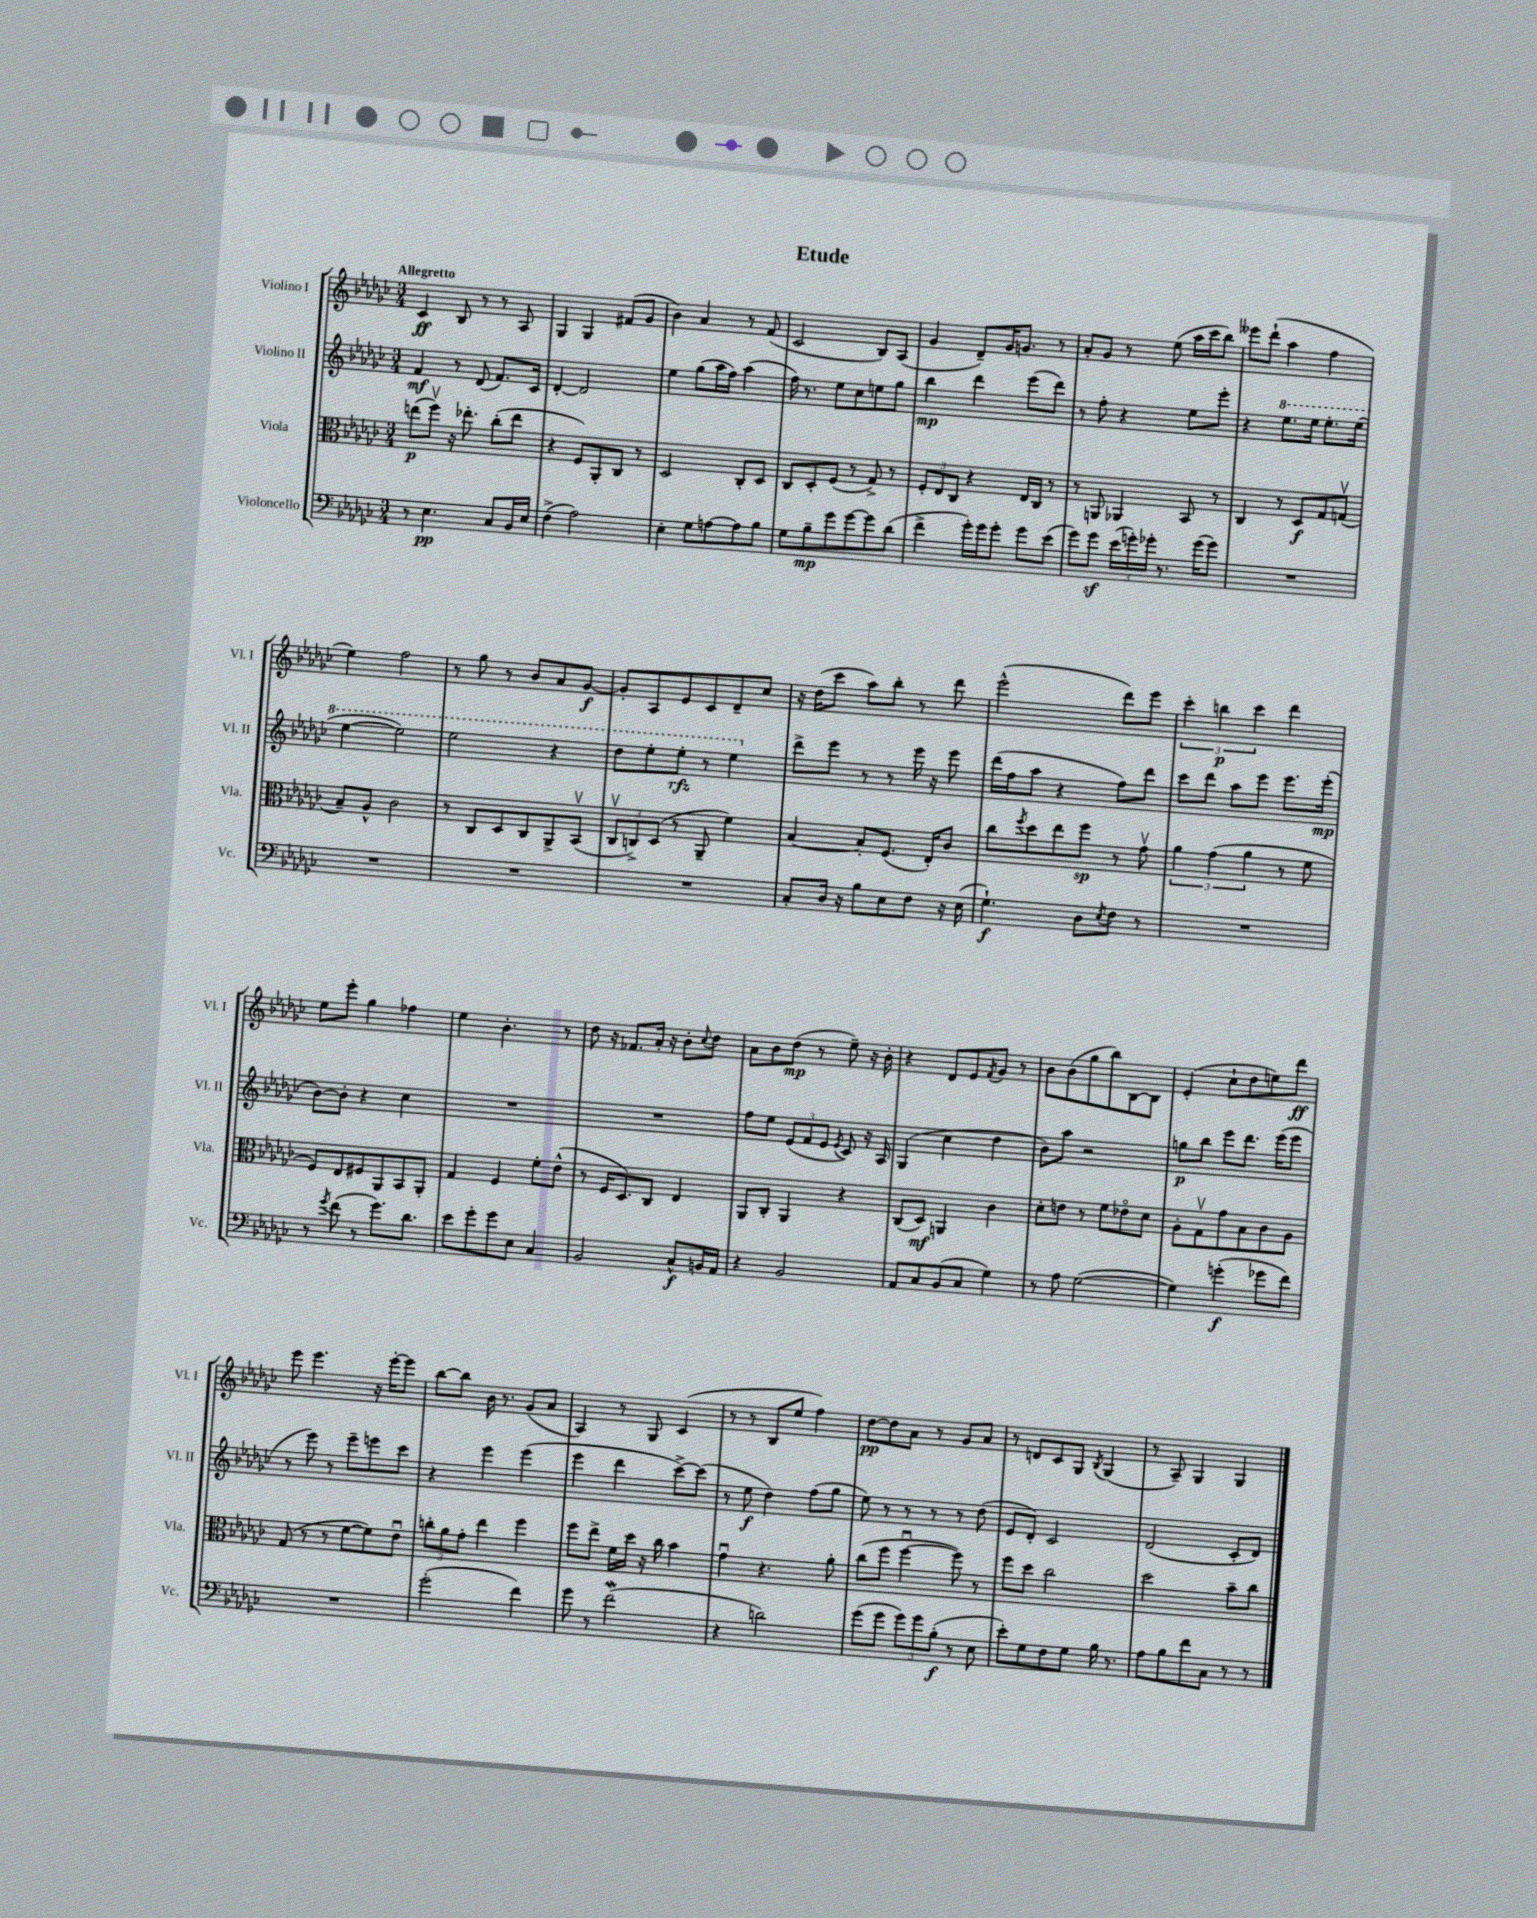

**kern	**dynam	**kern	**dynam	**kern	**dynam	**kern	**dynam
*part4	*part4	*part3	*part3	*part2	*part2	*part1	*part1
*staff4	*staff4	*staff3	*staff3	*staff2	*staff2	*staff1	*staff1
*I"Violoncello	*	*I"Viola	*	*I"Violino II	*	*I"Violino I	*
*I'Vc.	*	*I'Vla.	*	*I'Vl. II	*	*I'Vl. I	*
*clefF4	*	*clefC3	*	*clefG2	*	*clefG2	*
*k[b-e-a-d-g-c-]	*	*k[b-e-a-d-g-c-]	*	*k[b-e-a-d-g-c-]	*	*k[b-e-a-d-g-c-]	*
*M3/4	*	*M3/4	*	*M3/4	*	*M3/4	*
=1	=1	=1	=1	=1	=1	=1	=1
!	!	!	!	!	!	!LO:TX:a:B:t=Allegretto	!
8r	.	(8een\L	p	4f/	mf	4c-/	ff
4.E-\	pp	8ffv\J)	.	.	.	.	.
.	.	16r	.	8r	.	8B-/	.
.	.	8.ee-X'\	.	.	.	.	.
.	.	.	.	(8d-/	.	8r	.
8C-/L	.	(8cc-'\L	.	8.f/L)	.	8r	.
16BB-/L	.	8ee-\J	.	.	.	8A-/	.
16E-/JJ	.	.	.	16c-/Jk	.	.	.
=2	=2	=2	=2	=2	=2	=2	=2
(4F^\	.	4r	.	[4d-'/	.	4G-/	.
2A-\)	.	8F/L)	.	2d-/]	.	4G-/	.
.	.	8AA-'/	.	.	.	.	.
.	.	8C-/J	.	.	.	(8f#X/L	.
.	.	8r	.	.	.	8g-/J	.
=3	=3	=3	=3	=3	=3	=3	=3
4E-'\	.	2D-/	.	4ee-\	.	4b-\)	.
8G-\L	.	.	.	(8gg-\L	.	4a-/	.
[8An\	.	.	.	16aa-\L	.	.	.
.	.	.	.	16ff\JJ)	.	.	.
8A\]	.	8C-'/L	.	(4aa-\	.	8r	.
8B-\J	.	8D-/J	.	.	.	(8f/	.
=4	=4	=4	=4	=4	=4	=4	=4
8G-\L	.	8C-/L	.	16ff\)	.	2c-/	.
.	.	.	.	8.r	.	.	.
8B-~\	mp	8D-'/	.	.	.	.	.
8g-\	.	(8F/J	.	8ee-\L	.	.	.
[8g-\	.	8r	.	8cc-\	.	.	.
8g-\]	.	8G-^/)	.	8een\	.	8B-/L)	.
(8d-\J	.	8r	.	8gg-\J	.	(8A-/J	.
=5	=5	=5	=5	=5	=5	=5	=5
4f^\	.	12F'/L	.	4bb-\	mp	4g-/	.
.	.	12E-/	.	.	.	.	.
.	.	12C-/J	.	.	.	.	.
16g-'\LL)	.	4r	.	4ddd-\	.	8d-~/L)	.
16g-\J	.	.	.	.	.	.	.
8g-'\J	.	.	.	.	.	16g-/K	.
.	.	.	.	.	.	8.gn/J	.
8g-\L	.	16E-/LL	.	(8eee-\L	.	.	.
.	.	16C-/JJ	.	.	.	.	.
(8e-\J	.	8r	.	8ddd-\J)	.	8r	.
=6	=6	=6	=6	=6	=6	=6	=6
8g-\L)	.	8r	.	8r	.	8a-'/L	.
8g-z\J	.	8AAn/	.	8ff'\	.	8g-/J	.
(24e-\LL	.	4AA-X/	.	4r	.	8r	.
24gn'\)	.	.	.	.	.	.	.
24g-X'\JJ	.	.	.	.	.	.	.
8.r	.	.	.	.	.	(8ee-\	.
.	.	8BB-/	.	8ee-\L	.	16aa-\LL	.
(16g-\KL	.	.	.	.	.	16ccc-\J	.
8g-\J)	.	8r	.	8eee-'\J	.	8bb-\J)	.
=7	=7	=7	=7	=7	=7	=7	=7
2.r	.	4C-/	.	4r	.	8eee--X\L	.
.	.	.	.	.	.	(8ddd-`\J	.
*	*	*	*	*8va	*	*	*
.	.	8r	.	8.eee-\L	.	4aa-\	.
.	.	8D-/L	f	.	.	.	.
.	.	.	.	16eee-\Jk	.	.	.
.	.	8G-/	.	8.eee-'\L	.	4ff\	.
.	.	(8Gnv/J	.	.	.	.	.
.	.	.	.	(16eee-\Jk	.	.	.
!!LO:LB:g=z
=8	=8	=8	=8	=8	=8	=8	=8
2.r	.	8B-~/L)	.	[4eee-\	.	4ee-\)	.
.	.	8A-^^/J	.	.	.	.	.
.	.	2c-\	.	2eee-\])	.	2ff\	.
=9	=9	=9	=9	=9	=9	=9	=9
2.r	.	8r	.	2eee-\	.	8r	.
.	.	8C-/L	.	.	.	8gg-\	.
.	.	8D-/	.	.	.	8r	.
.	.	8C-/	.	.	.	8b-/L	.
.	.	8AA-^/	.	4r	.	8a-/	.
.	.	(8BB-v/J	.	.	.	[8g-/J	f
=10	=10	=10	=10	=10	=10	=10	=10
2.r	.	12C-v/L	.	8ddd-\L	.	8g-'/L]	.
.	.	12Cn^/)	.	.	.	.	.
.	.	.	.	8eee-'\	.	8A-/	.
.	.	(12D-/J	.	.	.	.	.
.	.	8r	.	8eee-'\J	rfz	8e-/	.
.	.	8AA-~/	.	8r	.	8c-/	.
.	.	4f\)	.	4eee-\	.	8d-~/	.
.	.	.	.	.	.	8cc-/J	.
=11	=11	=11	=11	=11	=11	=11	=11
*	*	*	*	*X8va	*	*	*
8C-'/L	.	[4B-/	.	8ddd-^\L	.	16r	.
.	.	.	.	.	.	(16dd-\KL	.
16D-/Jk	.	.	.	8eee-\J	.	8ccc-\J	.
16r	.	.	.	.	.	.	.
8B-\L	.	8B-'/L]	.	8r	.	8aa-\L)	.
8E-\	.	(8.F/J	.	8r	.	8bb-'\J	.
8F\J	.	.	.	16eee-\	.	8r	.
.	.	16E-'/KL)	.	16r	.	.	.
16r	.	8c-/J	.	8eee-\	.	8ddd-\	.
(16E-\	.	.	.	.	.	.	.
=12	=12	=12	=12	=12	=12	=12	=12
4.G-`\)	f	8cc-\L	.	(16ddd-\LL	.	(2eee-^^\	.
.	.	.	.	16ff\J	.	.	.
.	.	8qff/	.	.	.	.	.
.	.	8dd-\	.	8aa-\J	.	.	.
.	.	8ee-\	.	4r	.	.	.
8D-\L	.	8ff\J	sp	.	.	.	.
8qE-/	.	.	.	.	.	.	.
8F\J	.	8r	.	8ff\L)	.	8ddd-\L)	.
8r	.	8g-v\	.	8ddd-\J	.	8eee-\J	.
=13	=13	=13	=13	=13	=13	=13	=13
2.r	.	6a-\	.	8ccc-\L	.	6ccc-'\	.
.	.	.	.	8ddd-\J	.	.	.
.	.	(6g-\	.	.	.	6bbn\	p
.	.	.	.	8aa-\L	.	.	.
.	.	6a-\	.	.	.	6ccc-\	.
.	.	.	.	8eee-\J	.	.	.
.	.	8r	.	8.eee-\L	.	4ddd-\	.
.	.	8f\	.	.	.	.	.
.	.	.	.	(16eee-'\Jk	mp	.	.
!!LO:LB:g=z
=14	=14	=14	=14	=14	=14	=14	=14
8r	.	8F/L)	.	[8b-\L)	.	8ee-\L	.
8qg-/	.	.	.	.	.	.	.
(8f\	.	8E-/	.	8b-'\J]	.	8eee-'\J	.
8r	.	8F#X/	.	4r	.	4gg-\	.
8.g-\L)	.	8AA-/	.	.	.	.	.
.	.	8BB-/	.	4cc-\	.	4ff-X\	.
8.d-\J	.	.	.	.	.	.	.
.	.	8AA-'/J	.	.	.	.	.
=15	=15	=15	=15	=15	=15	=15	=15
8e-\L	.	4G-/	.	2.r	.	4ee-\	.
8g-'\	.	.	.	.	.	.	.
8g-\	.	4F/	.	.	.	4.b-'\	.
8E-\J	.	.	.	.	.	.	.
4C-/	.	8f'\L	.	.	.	.	.
.	.	(8e-^^\J	.	.	.	8r	.
=16	=16	=16	=16	=16	=16	=16	=16
2BB-/	.	8r	.	2.r	.	8dd-\	.
.	.	16F/KL	.	.	.	16r	.
.	.	8.D-/)	.	.	.	8.f-X/L	.
.	.	8C-/J	.	.	.	16a-'/Jk	.
.	.	.	.	.	.	16r	.
8C-^^/L	f	4E-/	.	.	.	8b-'\L	.
.	.	.	.	.	.	8qqcc-/	.
16BBn/L	.	.	.	.	.	8dd-\J	.
16AA-/JJ	.	.	.	.	.	.	.
=17	=17	=17	=17	=17	=17	=17	=17
4r	.	8AA-/L	.	8ff\L	.	8a-\L	.
.	.	8C-'/J	.	8ee-\J	.	8b-\	.
2BB-/	.	4AA-/	.	(12e-/L	.	(8dd-\J	mp
.	.	.	.	12f/	.	.	.
.	.	.	.	.	.	8r	.
.	.	.	.	12e-/J	.	.	.
.	.	.	.	8qe-/	.	.	.
.	.	4r	.	8c-/)	.	8ee-~\)	.
.	.	.	.	16r	.	16r	.
.	.	.	.	16A-/	.	16b-'\	.
=18	=18	=18	=18	=18	=18	=18	=18
8AA-/L	.	(8C-/L	.	(4G-/	.	4r	.
8C-/	.	8D-/J)	mf	.	.	.	.
(8BB-/	.	4AAn/	.	4cc-\	.	8d-/L	.
8C-/J	.	.	.	.	.	8e-/	.
.	.	.	.	.	.	8qf/	.
4G-\)	.	4c-\	.	4dd-\	.	8g-/J	.
.	.	.	.	.	.	8r	.
=19	=19	=19	=19	=19	=19	=19	=19
8r	.	8d-'\L	.	8b-\L)	.	8b-\L	.
8A-\	.	8en\J	.	8aa-\J	.	(8b-\	.
([2G-\	.	8r	.	2r	.	8gg-\	.
.	.	8f\L	.	.	.	8bb-\)	.
.	.	8e-X\	.	.	.	[8B-\	.
.	.	8d-\J	.	.	.	8B-\J]	.
=20	=20	=20	=20	=20	=20	=20	=20
4G-\])	.	8A-'\L	.	8ggn\L	p	(4e-'/	.
.	.	8G-v\	.	8bb-\J	.	.	.
(4gn'\	f	8g-\	.	8eee-\L	.	8cc-`\L	.
.	.	8B-\	.	8.ddd-\J	.	8dd-\	.
8g-X\L	.	8c-\	.	.	.	8een\)	.
.	.	.	.	(16eee-\KL	.	.	.
8f\J)	.	8A-\J	.	8eee-\J	.	8ddd-\J	ff
!!LO:LB:g=z
=21	=21	=21	=21	=21	=21	=21	=21
2.r	.	(8G-/	.	8r	.	8eee-\	.
.	.	8r	.	8eee-\)	.	4.eee-\	.
.	.	8r	.	8r	.	.	.
.	.	[8f\L	.	8eee-~\L	.	.	.
.	.	8f\])	.	8eeen\	.	16r	.
.	.	.	.	.	.	[16eee-'\KL	.
.	.	8e-u\J	.	8ccc-\J	.	8eee-\J]	.
=22	=22	=22	=22	=22	=22	=22	=22
(2g-'\	.	12ccn'\L	.	4r	.	[8bb-\L	.
.	.	12a-\	.	.	.	.	.
.	.	.	.	.	.	8bb-\J]	.
.	.	12g-'\J	.	.	.	.	.
.	.	4ee-\	.	4eee-\	.	16b-\	.
.	.	.	.	.	.	8.r	.
4f\)	.	4ff\	.	(4eee-\	.	(8g-/L	.
.	.	.	.	.	.	8a-/J	.
=23	=23	=23	=23	=23	=23	=23	=23
8g-\	.	8ff\L	.	4eee-\	.	4A-/)	.
8r	.	8ee-^\J	.	.	.	.	.
(2fW\	.	16f\LL	.	4ddd-\	.	8r	.
.	.	16dd-\JJ	.	.	.	.	.
.	.	16r	.	.	.	8G-/	.
.	.	16cc-\	.	.	.	.	.
.	.	4b-\	.	[8ccc-^\L)	.	(4c-/	.
.	.	.	.	(8ccc-\J]	.	.	.
=24	=24	=24	=24	=24	=24	=24	=24
4r	.	4g-u\	.	8r	.	8r	.
.	.	.	.	8ee-\	f	8r	.
2dn\)	.	4.r	.	4dd-\)	.	8B-/L	.
.	.	.	.	.	.	8ee-/J	.
.	.	.	.	(8ff\L	.	4ff\)	.
.	.	8a-'\	.	8gg-\J	.	.	.
=25	=25	=25	=25	=25	=25	=25	=25
(8g-\L	.	(8cc-\L	.	8ee-\)	.	[8dd-\L	pp
8g-\J	.	8ff\J	.	8r	.	8dd-\]	.
12g-\L)	.	[4ffu\	.	8r	.	8a-\J	.
12g-\	.	.	.	.	.	.	.
.	.	.	.	8r	.	8r	.
(12B-'\J	f	.	.	.	.	.	.
8r	.	8ff\])	.	8r	.	8g-/L	.
8E-\	.	8r	.	(8dd-\	.	8a-/J	.
=26	=26	=26	=26	=26	=26	=26	=26
8e-'\L)	.	8ff\L	.	8e-/L	.	8r	.
8G-\	.	8dd-\J	.	8d-'/J)	.	8dn/L	.
8F\	.	2cc-\	.	2c-/	.	8c-/	.
8G-\J	.	.	.	.	.	8G-/J	.
.	.	.	.	.	.	8qB-/	.
16B-\	.	.	.	.	.	(4G-/	.
8.r	.	.	.	.	.	.	.
=27	=27	=27	=27	=27	=27	=27	=27
8A-\L	.	2dd-\	.	(2d-/	.	8r	.
8B-\	.	.	.	.	.	8A-~/)	.
8f\	.	.	.	.	.	4G-/	.
8C-\J	.	.	.	.	.	.	.
8r	.	8b-~\L	.	8c-'/L	.	4G-/	.
8r	.	8cc-\J	.	8d-/J)	.	.	.
==	==	==	==	==	==	==	==
*-	*-	*-	*-	*-	*-	*-	*-
